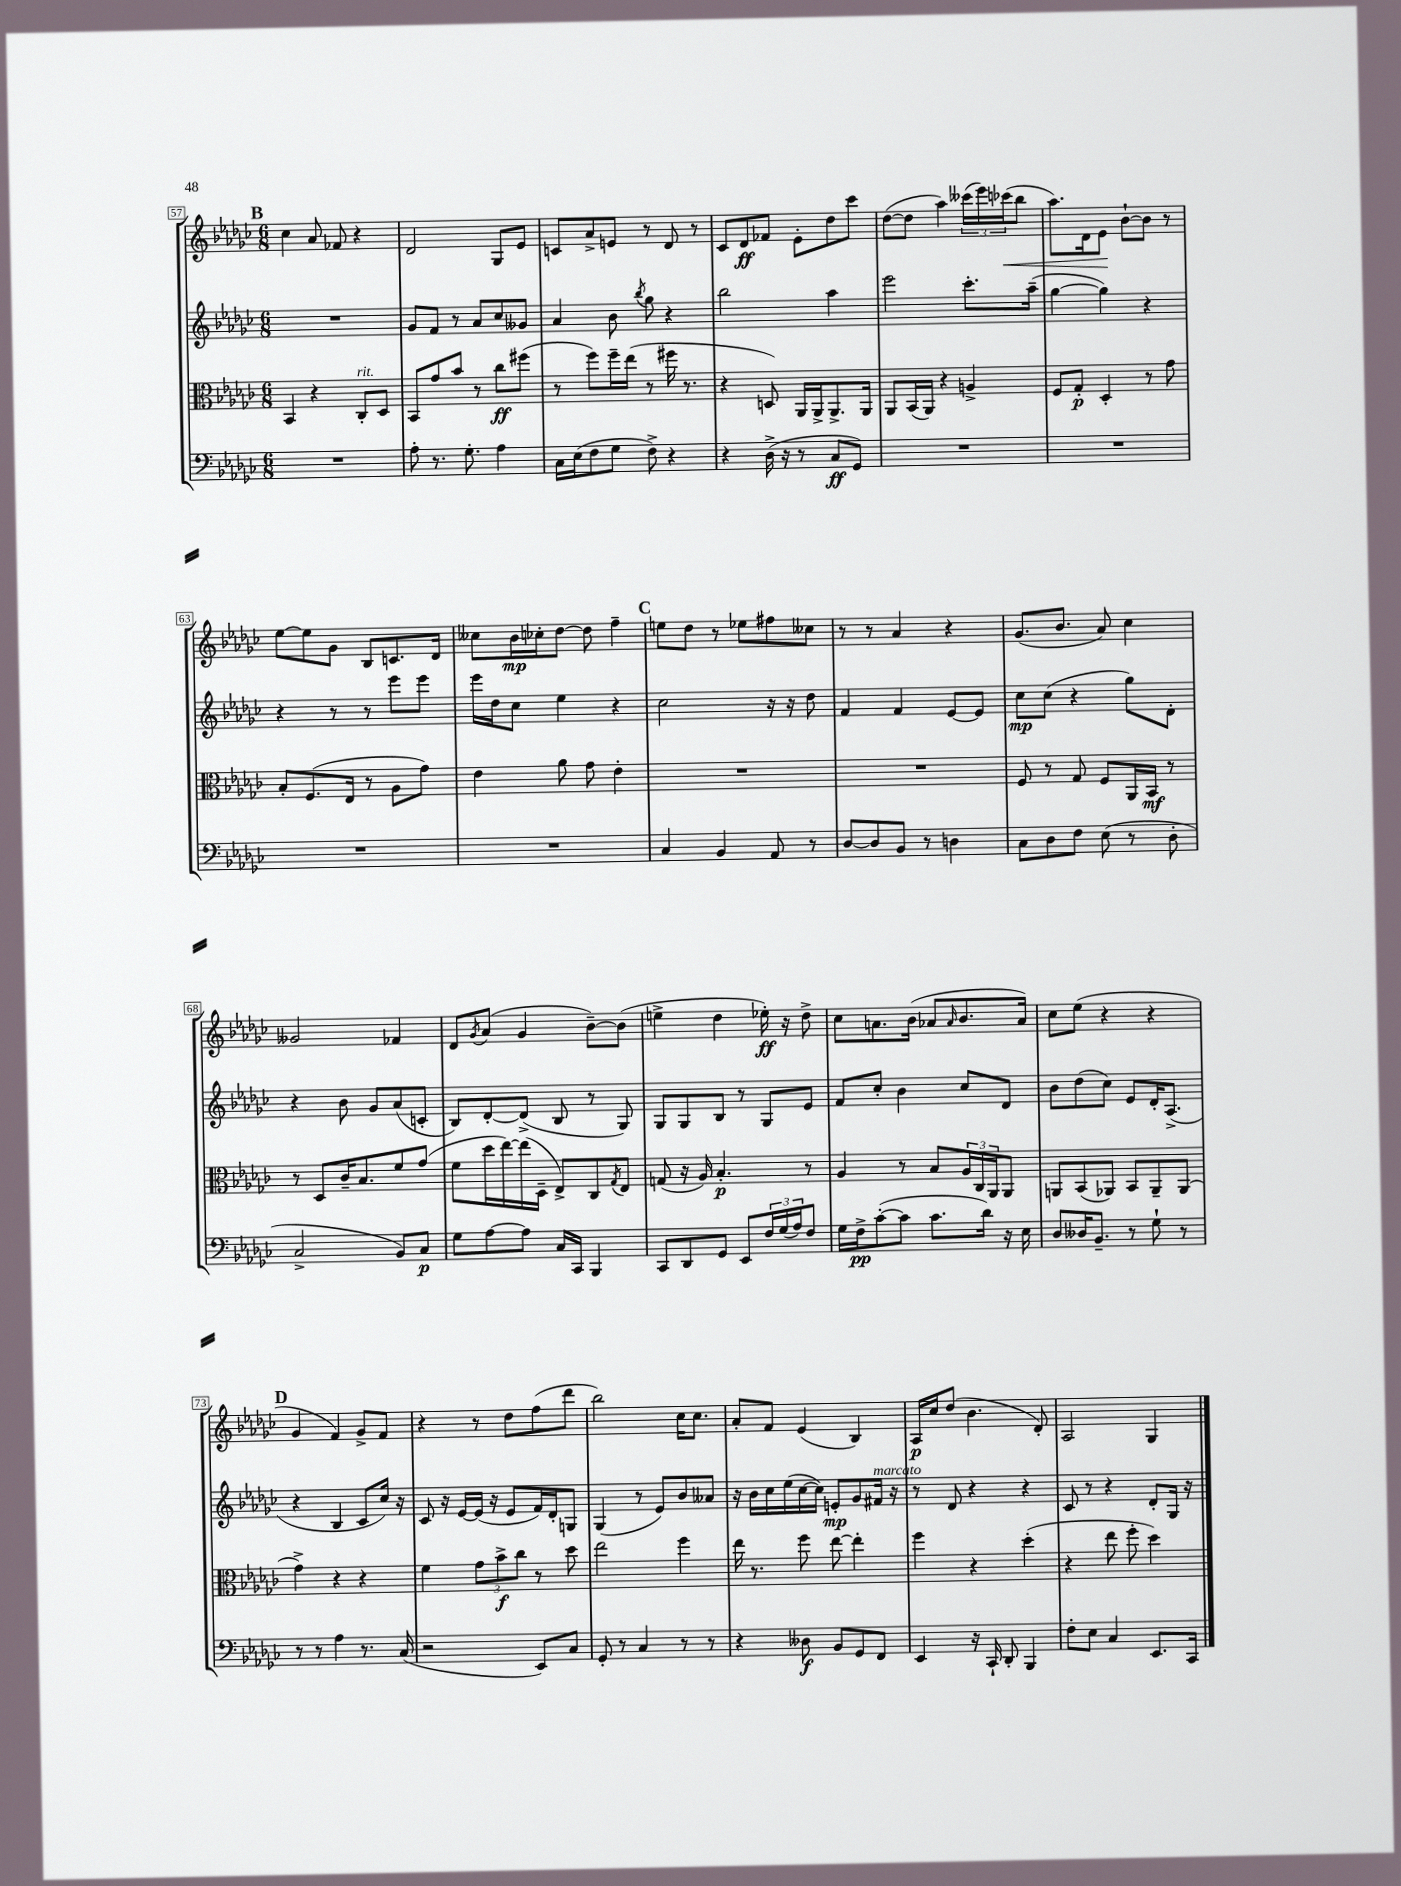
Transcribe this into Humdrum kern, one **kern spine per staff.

**kern	**kern	**kern	**kern
*staff4	*staff3	*staff2	*staff1
*clefF4	*clefC3	*clefG2	*clefG2
*k[b-e-a-d-g-c-]	*k[b-e-a-d-g-c-]	*k[b-e-a-d-g-c-]	*k[b-e-a-d-g-c-]
*M6/8	*M6/8	*M6/8	*M6/8
2.r	4BB-	2.r	4cc-
.	4r	.	8a-
.	.	.	8f-
.	8C-'	.	4r
.	8D-	.	.
=	=	=	=
8A-'	8BB-	8g-	2d-
8.r	8g-	8f	.
.	8b-	8r	.
8.G-'	.	.	.
.	8r	8a-	.
4A-	8cc-	8cc-	8G-
.	(8ff#	8g--	8e-
=	=	=	=
16C-	8r	4a-	8c
(16E-	.	.	.
8F	8ff)	.	8a-^
8G-	16ff~	8b-	8e
.	(16ee-	.	.
.	.	8qbb-	.
8F^)	8r	8gg-	8r
4r	16ff#	4r	8d-
.	8.r	.	.
.	.	.	8r
=	=	=	=
4r	4r	2bb-	8c-
.	.	.	8d-
(16D-^	8D)	.	8f-
16r	.	.	.
8r	16AA-	.	8e-'
.	16AA-^	.	.
8C-	8.AA-^	4aa-	8dd-
8GG-)	.	.	8ccc-
.	16AA-	.	.
=	=	=	=
2.r	8AA-	2eee-	([8dd-
.	(16BB-	.	8dd-]
.	16AA-)	.	.
.	4r	.	4aa-)
.	4A^	8.ccc-'	(24ccc--
.	.	.	24eee-)
.	.	.	(24ccc-
.	.	.	8bb-
.	.	(16aa-~	.
=	=	=	=
2.r	8F	[4gg-	8.aa-)
.	8G-'	.	.
.	.	.	16d-
.	4D-'	4gg-])	8e-
.	.	.	[8b-`
.	8r	4r	8b-]
.	8g-	.	8r
=	=	=	=
2.r	8B-'	4r	[8ee-
.	(8.F	.	8ee-]
.	.	8r	8g-
.	16E-	.	.
.	8r	8r	8B-
.	8A-	8eee-	8.c
.	8g-)	8eee-	.
.	.	.	16d-
=	=	=	=
2.r	4e-	16eee-	8cc--
.	.	16dd-	.
.	.	8cc-	16b-
.	.	.	16cc-'
.	8a-	4ee-	[8dd-
.	8g-	.	8dd-]
.	4e-'	4r	4ff~
=	=	=	=
4C-	2.r	2cc-	8ee
.	.	.	8dd-
4BB-	.	.	8r
.	.	.	8ee-
8AA-	.	16r	8ff#
.	.	16r	.
8r	.	8dd-	8cc--
=	=	=	=
[8D-	2.r	4f	8r
8D-]	.	.	8r
8BB-	.	4f	4a-
8r	.	.	.
4D	.	[8e-	4r
.	.	8e-]	.
=	=	=	=
8C-	8F	8cc-	(8.g-
8D-	8r	(8cc-	.
.	.	.	8.b-
8F	8G-	4r	.
(8E-	8F	.	8a-)
8r	16AA-	8gg-)	4cc-
.	16BB-	.	.
8D-'	8r	8d-'	.
=	=	=	=
2C-^	8r	4r	2g--
.	8D-	.	.
.	16c-~	8b-	.
.	8.B-	.	.
.	.	8g-	.
8BB-)	8f	(8a-	4f-
8C-	(8g-	8c'	.
=	=	=	=
8G-	8f	8B-)	8d-
.	.	.	8qg-
[8A-	16dd-	[8d-'	(8a-
.	[16ee-)	.	.
8A-]	(16ee-]	(8d-^]	4g-
.	16D-~	.	.
16C-	8E-^)	8B-	.
16CC-	.	.	.
4BBB-	8C-	8r	[8b-~)
.	8qG-	.	.
.	8E-	8G-)	(8b-]
=	=	=	=
8CC-	(8G	8G-	4ee^
8DD-	16r	8G-	.
.	16A-)	.	.
8GG-	4.B-'	8B-	4dd-
8EE-	.	8r	.
24F	.	8G-	16ee-')
(24G-	.	.	.
.	.	.	16r
24A-)	.	.	.
8F	8r	8e-	8dd-^
=	=	=	=
16G-	4A-	8f	8cc-
16F^	.	.	.
([8c-'	.	8cc-'	8.a
8c-]	8r	4b-	.
.	.	.	(16b-
8.c-	8B-	.	8a-
.	.	.	16qqa-
.	24A-	8cc-	8.b-
.	24C-	.	.
16d-)	.	.	.
.	24AA-	.	.
16r	8AA-	8d-	.
16E-	.	.	16a-)
=	=	=	=
8D-	8AA	8b-	8cc-
16D--	(8BB-	(8dd-	(8ee-
8.BB-~	.	.	.
.	8AA-)	8cc-)	4r
8r	8BB-	8e-	.
8G-`	8AA-~	16d-'	4r
.	.	(8.A-^	.
8r	(8AA-	.	.
=	=	=	=
8r	4g-^)	4r	4g-
8r	.	.	.
4A-	4r	4B-	4f)
8.r	4r	8c-	8g-^
.	.	16cc-)	8f
(16C-	.	16r	.
=	=	=	=
2r	4f	8c-	4r
.	.	16r	.
.	.	[16e-	.
.	12g-	(16e-]	8r
.	.	16r	.
.	12b-^	.	.
.	.	8e-	8dd-
.	12cc-	.	.
8EE-)	8r	16f)	(8ff
.	.	16d-'	.
8C-	8dd-	8G	8ddd-
=	=	=	=
8GG-'	2ee-	(4G-	2bb-)
8r	.	.	.
4C-	.	8r	.
.	.	8e-)	.
8r	4ff	8b-	16cc-
.	.	.	8.cc-
8r	.	8a--	.
=	=	=	=
4r	16ee-	16r	8a-'
.	8.r	16b-	.
.	.	16cc-	8f
.	.	(16ee-	.
8D--	8ff	[16cc-	(4e-
.	.	16cc-])	.
8BB-	[8ee-	8e'	.
8GG-	4ee-']	8g-	4B-)
8FF	.	16f#	.
.	.	16r	.
=	=	=	=
4EE-	4ff	8r	16A-
.	.	.	16cc-
.	.	8d-	(8dd-
16r	4r	4r	4.b-
16CC-`	.	.	.
8DD-'	.	.	.
4BBB-	(4dd-'	4r	.
.	.	.	8d-')
=	=	=	=
8F'	4r	8c-	2A-
8E-	.	8r	.
4C-	8ee-	4r	.
.	8ff'	.	.
8.EE-	4dd-)	8d-'	4G-
.	.	16G-	.
16CC-	.	16r	.
==	==	==	==
*-	*-	*-	*-
